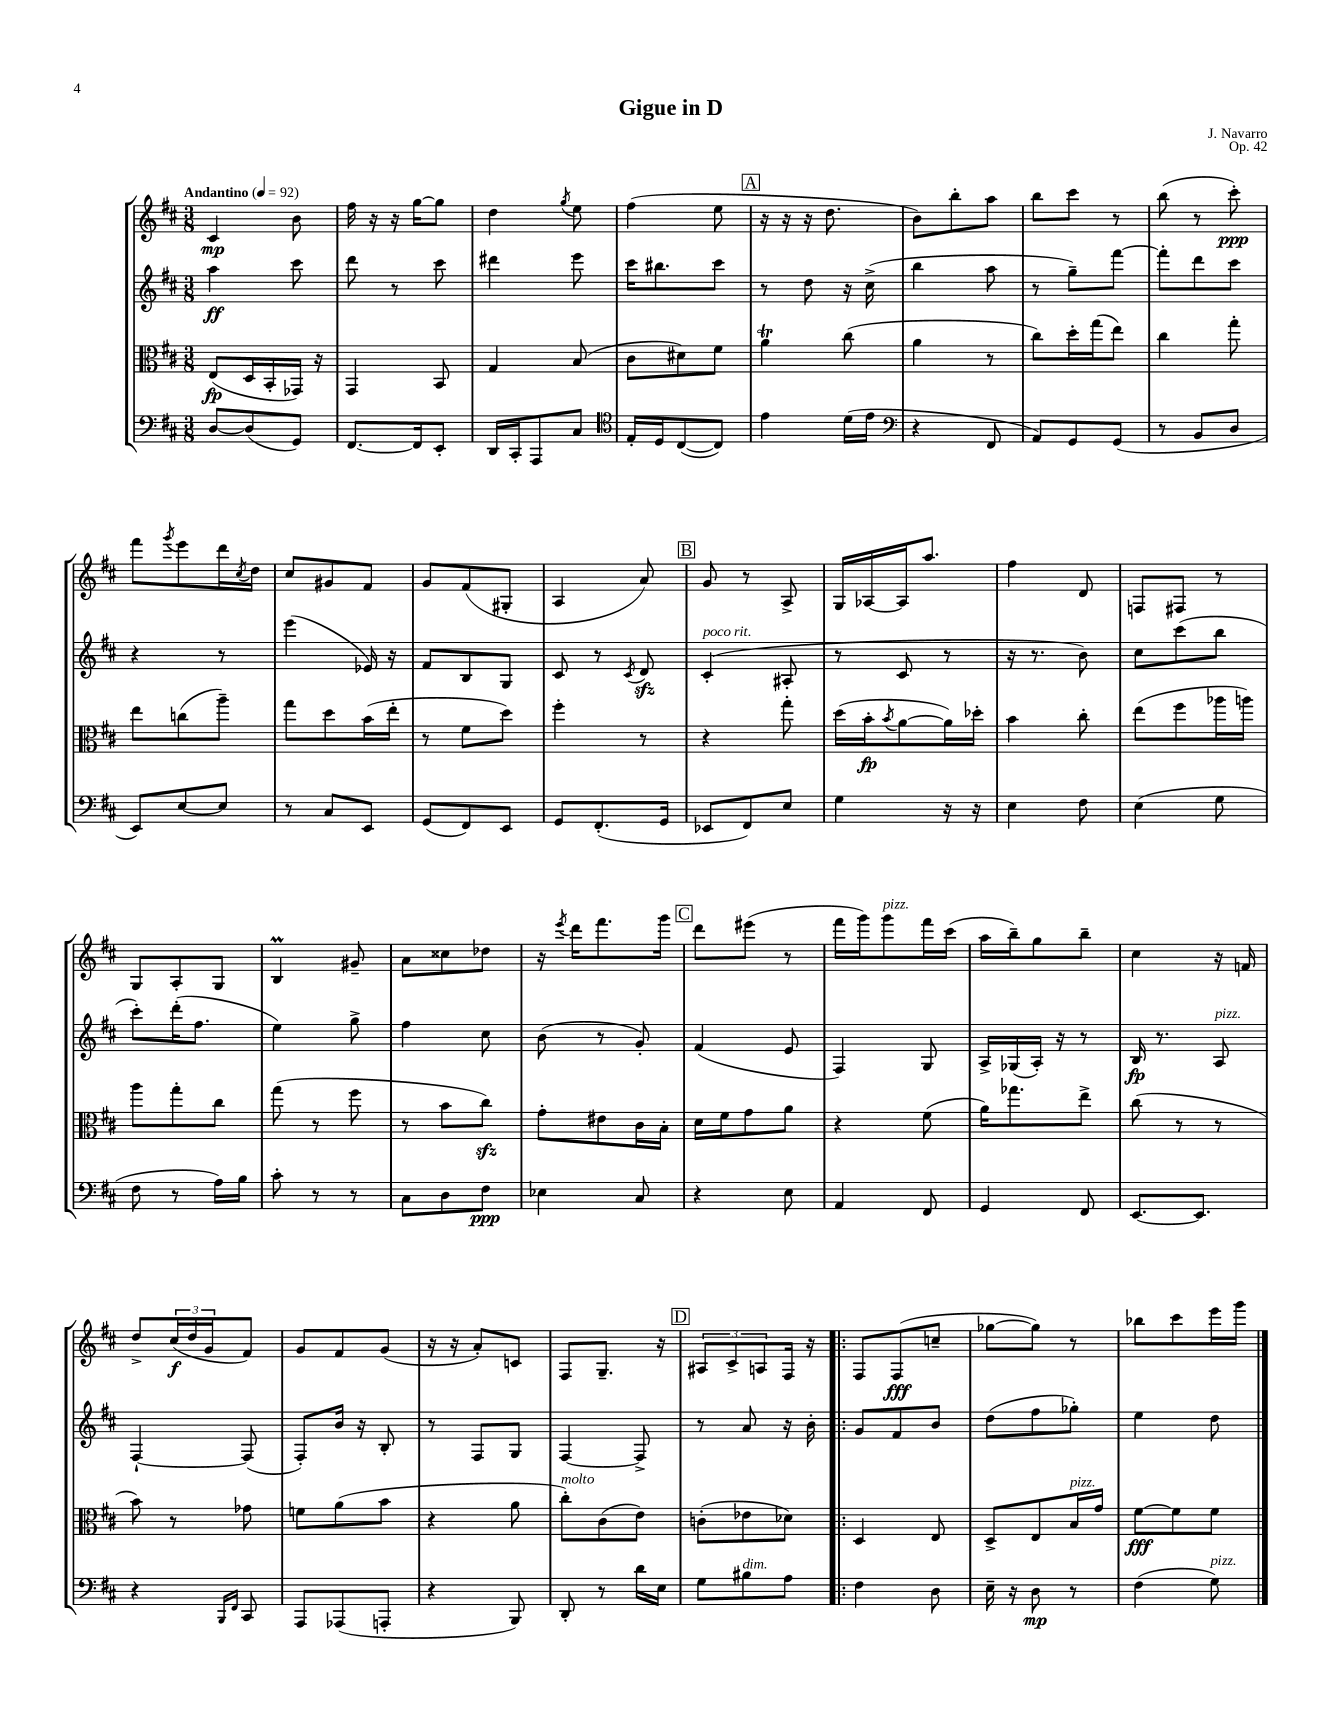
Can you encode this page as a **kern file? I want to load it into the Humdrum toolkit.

**kern	**dynam	**kern	**dynam	**kern	**dynam	**kern	**dynam
*part4	*part4	*part3	*part3	*part2	*part2	*part1	*part1
*staff4	*staff4	*staff3	*staff3	*staff2	*staff2	*staff1	*staff1
*clefF4	*	*clefC3	*	*clefG2	*	*clefG2	*
*k[f#c#]	*	*k[f#c#]	*	*k[f#c#]	*	*k[f#c#]	*
*M3/8	*	*M3/8	*	*M3/8	*	*M3/8	*
*MM92	*	*MM92	*	*MM92	*	*MM92	*
=1	=1	=1	=1	=1	=1	=1	=1
!	!	!	!	!	!	!LO:TX:a:B:t=Andantino	!
[8D/L	.	(8E/L	fp	4aa\	ff	4c#/	mp
(8D/]	.	16D/L	.	.	.	.	.
.	.	16BB'/	.	.	.	.	.
8GG/J)	.	16GG-X/JJ)	.	8ccc#\	.	8b\	.
.	.	16r	.	.	.	.	.
=2	=2	=2	=2	=2	=2	=2	=2
[8.FF#/L	.	4GG/	.	8ddd\	.	16ff#\	.
.	.	.	.	.	.	16r	.
.	.	.	.	8r	.	16r	.
16FF#/k]	.	.	.	.	.	[16gg\KL	.
8EE'/J	.	8BB/	.	8ccc#\	.	8gg\J]	.
=3	=3	=3	=3	=3	=3	=3	=3
16DD/LL	.	4G/	.	4ddd#X\	.	4dd\	.
16CC#'/J	.	.	.	.	.	.	.
8AAA/	.	.	.	.	.	.	.
.	.	.	.	.	.	8qgg/	.
8C#/J	.	(8B/	.	8eee\	.	8ee\	.
=4	=4	=4	=4	=4	=4	=4	=4
*clefC4	*	*	*	*	*	*	*
16E'/LL	.	8c#\L	.	16ccc#\KL	.	(4ff#\	.
16D/J	.	.	.	8.bb#X\	.	.	.
([8C#/	.	8d#X\)	.	.	.	.	.
8C#/J])	.	8f#\J	.	8ccc#\J	.	8ee\	.
!!LO:REH:place=s1:t=A
=5	=5	=5	=5	=5	=5	=5	=5
4e\	.	4aT\	.	8r	.	16r	.
.	.	.	.	.	.	16r	.
.	.	.	.	8dd\	.	16r	.
.	.	.	.	.	.	8.dd\	.
(16d\LL	.	(8cc#\	.	16r	.	.	.
16e\JJ	.	.	.	(16cc#^\	.	.	.
=6	=6	=6	=6	=6	=6	=6	=6
*clefF4	*	*	*	*	*	*	*
4r	.	4a\	.	4bb\	.	8b\L)	.
.	.	.	.	.	.	8bb'\	.
8FF#/	.	8r	.	8aa\	.	8aa\J	.
=7	=7	=7	=7	=7	=7	=7	=7
8AA/L)	.	8cc#\L)	.	8r	.	8bb\L	.
8GG/	.	16dd'\L	.	8gg~\L)	.	8ccc#\J	.
.	.	(16gg\J	.	.	.	.	.
(8GG/J	.	8ee\J)	.	[8fff#\J	.	8r	.
=8	=8	=8	=8	=8	=8	=8	=8
8r	.	4cc#\	.	8fff#'\L]	.	(8bb\	.
8BB/L	.	.	.	8ddd\	.	8r	.
8D/J	.	8gg'\	.	8ccc#\J	.	8ccc#'\)	ppp
!!LO:LB:g=z
=9	=9	=9	=9	=9	=9	=9	=9
8EE/L)	.	8ee\L	.	4r	.	8fff#\L	.
.	.	.	.	.	.	8qggg/	.
[8E/	.	(8ccn\	.	.	.	8eee\	.
8E/J]	.	8aa~\J)	.	8r	.	16ddd\L	.
.	.	.	.	.	.	8qcc#/	.
.	.	.	.	.	.	16dd\JJ	.
=10	=10	=10	=10	=10	=10	=10	=10
8r	.	8gg\L	.	(4eee\	.	8cc#/L	.
8C#/L	.	8dd\	.	.	.	8g#X/	.
8EE/J	.	(16b\L	.	16e-X/)	.	8f#/J	.
.	.	16ee'\JJ	.	16r	.	.	.
=11	=11	=11	=11	=11	=11	=11	=11
(8GG/L	.	8r	.	8f#/L	.	8g/L	.
8FF#/)	.	8f#\L	.	8B/	.	(8f#/	.
8EE/J	.	8dd\J)	.	8G/J	.	8G#X'/J	.
=12	=12	=12	=12	=12	=12	=12	=12
8GG/L	.	4ff#'\	.	8c#/	.	4A/	.
(8.FF#'/	.	.	.	8r	.	.	.
.	.	.	.	8qc#/	.	.	.
.	.	8r	.	8dzz/	.	8a/)	.
16GG/Jk	.	.	.	.	.	.	.
!!LO:REH:place=s1:t=B
=13	=13	=13	=13	=13	=13	=13	=13
!	!	!	!	!LO:TX:a:i:t=poco rit.	!	!	!
8EE-X/L	.	4r	.	(4c#'/	.	8g/	.
8FF#/)	.	.	.	.	.	8r	.
8E/J	.	8gg'\	.	8A#X'/	.	8A^/	.
=14	=14	=14	=14	=14	=14	=14	=14
4G\	.	(16dd\LL	.	8r	.	16G/LL	.
.	.	16b'\J	fp	.	.	[16A-X/	.
.	.	8qb/	.	.	.	.	.
.	.	[8a\	.	8c#/	.	16A-/J]	.
.	.	.	.	.	.	8.aa/J	.
16r	.	16a\L])	.	8r	.	.	.
16r	.	16dd-X'\JJ	.	.	.	.	.
=15	=15	=15	=15	=15	=15	=15	=15
4E\	.	4b\	.	16r	.	4ff#\	.
.	.	.	.	8.r	.	.	.
8F#\	.	8cc#'\	.	8b\)	.	8d/	.
=16	=16	=16	=16	=16	=16	=16	=16
(4E\	.	(8ee\L	.	8cc#\L	.	8Fn/L	.
.	.	8ff#\	.	(8ccc#\	.	8F#X/J	.
8G\	.	16aa-X\L	.	8bb\J	.	8r	.
.	.	16aan\JJ)	.	.	.	.	.
!!LO:LB:g=z
=17	=17	=17	=17	=17	=17	=17	=17
8F#\	.	8aa\L	.	8ccc#'\L)	.	8G/L	.
8r	.	8gg'\	.	(16ddd'\K	.	8A'/	.
.	.	.	.	8.ff#\J	.	.	.
16A\LL)	.	8cc#\J	.	.	.	8G/J	.
16B\JJ	.	.	.	.	.	.	.
=18	=18	=18	=18	=18	=18	=18	=18
8c#'\	.	(8gg\	.	4ee\)	.	4BM/	.
8r	.	8r	.	.	.	.	.
8r	.	8ff#\	.	8gg^\	.	8g#X~/	.
=19	=19	=19	=19	=19	=19	=19	=19
8C#\L	.	8r	.	4ff#\	.	8a\L	.
8D\	.	8b\L	.	.	.	8cc##X\	.
8F#\J	ppp	8cc#zz\J)	.	8cc#\	.	8dd-X\J	.
=20	=20	=20	=20	=20	=20	=20	=20
4E-X\	.	8g'\L	.	(8b\	.	16r	.
.	.	.	.	.	.	8qeee/	.
.	.	.	.	.	.	16ddd\KL	.
.	.	8e#X\	.	8r	.	8.fff#\	.
8C#/	.	16c#\L	.	8g'/)	.	.	.
.	.	16B'\JJ	.	.	.	16ggg\Jk	.
!!LO:REH:place=s1:t=C
=21	=21	=21	=21	=21	=21	=21	=21
4r	.	16d\LL	.	(4f#/	.	8ddd\L	.
.	.	16f#\J	.	.	.	.	.
.	.	8g\	.	.	.	(8eee#X\J	.
8E\	.	8a\J	.	8e/	.	8r	.
=22	=22	=22	=22	=22	=22	=22	=22
4AA/	.	4r	.	4F#/)	.	16fff#\LL	.
.	.	.	.	.	.	16ggg\J)	.
!	!	!	!	!	!	!LO:TX:a:i:t=pizz.	!
.	.	.	.	.	.	8ggg\	.
8FF#/	.	(8f#\	.	8G/	.	16fff#\L	.
.	.	.	.	.	.	(16ccc#\JJ	.
=23	=23	=23	=23	=23	=23	=23	=23
4GG/	.	16a\KL)	.	16A^/LL	.	16aa\LL	.
.	.	8.gg-X\	.	(16G-X/	.	16bb~\J)	.
.	.	.	.	16A'/JJ)	.	8gg\	.
.	.	.	.	16r	.	.	.
8FF#/	.	8ee^\J	.	8r	.	8bb~\J	.
=24	=24	=24	=24	=24	=24	=24	=24
[8.EE/L	.	(8cc#\	.	16B/	fp	4cc#\	.
.	.	.	.	8.r	.	.	.
.	.	8r	.	.	.	.	.
8.EE/J]	.	.	.	.	.	.	.
!	!	!	!	!LO:TX:a:i:t=pizz.	!	!	!
.	.	8r	.	8A/	.	16r	.
.	.	.	.	.	.	16fn/	.
!!LO:LB:g=z
=25	=25	=25	=25	=25	=25	=25	=25
4r	.	8b\)	.	[4F#`/	.	8dd^/L	.
.	.	8r	.	.	.	(24cc#/L	f
.	.	.	.	.	.	24dd/	.
.	.	.	.	.	.	24g/J	.
16qqBBB/LL	.	.	.	.	.	.	.
16qqFF#/JJ	.	.	.	.	.	.	.
8CC#/	.	8g-X\	.	(8F#/]	.	8f#/J)	.
=26	=26	=26	=26	=26	=26	=26	=26
8AAA/L	.	8fn\L	.	8F#'/L)	.	8g/L	.
(8AAA-X/	.	(8a\	.	16b/Jk	.	8f#/	.
.	.	.	.	16r	.	.	.
8AAAn'/J	.	8b\J	.	8B'/	.	(8g/J	.
=27	=27	=27	=27	=27	=27	=27	=27
4r	.	4r	.	8r	.	16r	.
.	.	.	.	.	.	16r	.
.	.	.	.	8F#/L	.	8a'/L)	.
8BBB/)	.	8a\	.	8G/J	.	8cn/J	.
=28	=28	=28	=28	=28	=28	=28	=28
!	!	!LO:TX:a:i:t=molto	!	!	!	!	!
8DD'/	.	8cc#'\L)	.	[4F#/	.	8F#/L	.
8r	.	(8c#\	.	.	.	8.G~/J	.
16d\LL	.	8e\J)	.	8F#^/]	.	.	.
16E\JJ	.	.	.	.	.	16r	.
!!LO:REH:place=s1:t=D
=29	=29	=29	=29	=29	=29	=29	=29
8G\L	.	(8cn'\L	.	8r	.	12A#X/L	.
.	.	.	.	.	.	12c#^/	.
!LO:TX:a:i:t=dim.	!	!	!	!	!	!	!
8B#X\	.	8e-X\	.	8a/	.	.	.
.	.	.	.	.	.	12An/	.
8A\J	.	8d-X\J)	.	16r	.	16F#/Jk	.
.	.	.	.	16b'\	.	16r	.
=30!|:	=30!|:	=30!|:	=30!|:	=30!|:	=30!|:	=30!|:	=30!|:
4F#\	.	4D/	.	8g/L	.	8F#/L	.
.	.	.	.	8f#/	.	(8F#/	fff
8D\	.	8E/	.	8b/J	.	8ccn~/J	.
=31	=31	=31	=31	=31	=31	=31	=31
16E~\	.	8D^/L	.	(8dd\L	.	[8gg-X\L	.
16r	.	.	.	.	.	.	.
8D\	mp	8E/	.	8ff#\	.	8gg-\J])	.
!	!	!LO:TX:a:i:t=pizz.	!	!	!	!	!
8r	.	16B/L	.	8gg-X'\J)	.	8r	.
.	.	16g/JJ	.	.	.	.	.
=32	=32	=32	=32	=32	=32	=32	=32
(4F#\	.	[8f#\L	fff	4ee\	.	8bb-X\L	.
.	.	8f#\]	.	.	.	8ccc#\	.
!LO:TX:a:i:t=pizz.	!	!	!	!	!	!	!
8G\)	.	8f#\J	.	8dd\	.	16eee\L	.
.	.	.	.	.	.	16ggg\JJ	.
==	==	==	==	==	==	==	==
*-	*-	*-	*-	*-	*-	*-	*-
